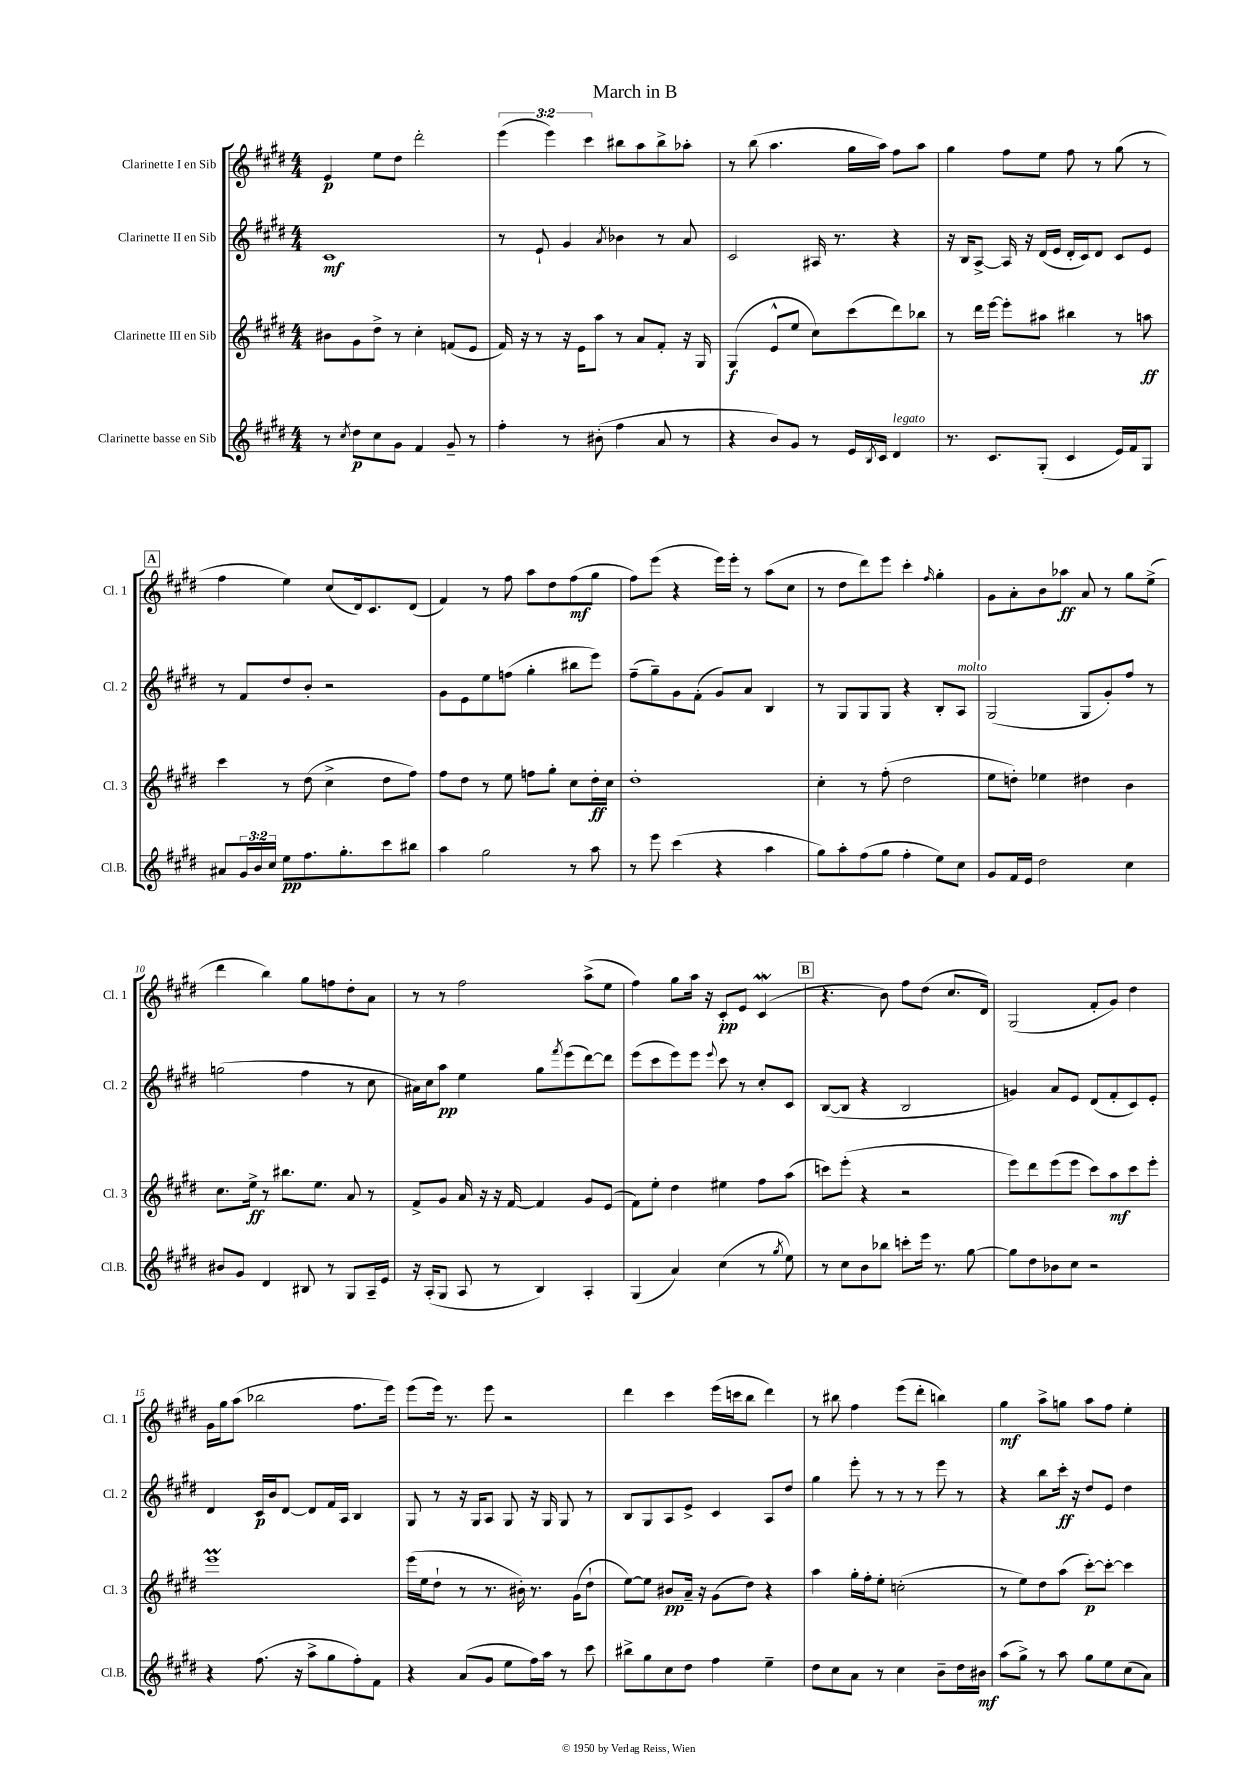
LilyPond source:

\header { title = "March in B" }
<<
\new StaffGroup <<
\new Staff = "s0" \with { instrumentName = "Clarinette I en Sib" shortInstrumentName = "Cl. 1" } {
    \clef treble \key e \major \numericTimeSignature \time 4/4 \override Staff.TupletNumber.text = #tuplet-number::calc-fraction-text
    e'4\p e''8 dis''8 dis'''2-. |
    \tuplet 3/2 { e'''4( e'''4) cis'''4 } bis''8 a''8 bis''8-> aes''8-. |
    r8 b''8( a''4. gis''16 a''16) fis''8 a''8 |
    gis''4 fis''8 e''8 fis''8 r8 gis''8( r8 |
    \mark \markup { \box "A" } fis''4 e''4) cis''8( dis'16) cis'8. dis'8( |
    fis'4) r8 fis''8 a''8 dis''8 fis''8\mf( gis''8 |
    fis''8) e'''8( r4 e'''16) e'''16-. r8 a''8( cis''8 |
    r8 dis''8 dis'''8) e'''8 cis'''4-. \grace { fis''16 } gis''4-. |
    gis'8 a'8-. b'8 aes''8\ff a'8 r8 gis''8 e''8->( |
    dis'''4 b''4) gis''8 f''8 dis''8-. a'8 |
    r8 r8 fis''2 a''8->( e''8 |
    fis''4) gis''8 a''16 r16 cis'8-.\pp e'8 cis'4\mordent( |
    \mark \markup { \box "B" } r4. b'8) fis''8 dis''8( cis''8. dis'16) |
    gis2( fis'8-. gis'8) dis''4 |
    gis'16 gis''16 a''8( bes''2 fis''8. e'''16) |
    e'''8( e'''16) r8. e'''8 r2 |
    dis'''4 cis'''4 e'''16( c'''16 b''8 dis'''4) |
    r8 bis''8 fis''4 e'''8( dis'''8-. b''4) |
    gis''4\mf a''8-> g''8 a''8 fis''8 e''4-. \bar "|." |
}
\new Staff = "s1" \with { instrumentName = "Clarinette II en Sib" shortInstrumentName = "Cl. 2" } {
    \clef treble \key e \major \numericTimeSignature \time 4/4
    cis'1\mf |
    r8 e'8-! gis'4 \acciaccatura { a'8 } bes'4 r8 a'8 |
    cis'2 ais16 r8. r4 |
    r16 b16 a8~-> a16 r16 dis'16( e'16 dis'16-. cis'16) dis'8 cis'8 e'8 |
    \mark \markup { \box "A" } r8 fis'8 dis''8 b'8-. r2 |
    gis'8 e'8 e''8 f''8( gis''4-. bis''8 e'''8) |
    fis''8--( gis''8--) gis'8 fis'8-.( gis'8) a'8 b4 |
    r8 gis8 gis8 gis8 r4 b8-. a8^\markup { \italic "molto" } |
    gis2( gis8 gis'8-.) fis''8 r8 |
    g''2( fis''4 r8 cis''8 |
    ais'16) cis''16 a''8\pp e''4 gis''8 \acciaccatura { fis'''8 } e'''8( dis'''8~) dis'''8 |
    e'''8( cis'''8 e'''8) e'''8 \appoggiatura { e'''8 } cis'''8 r8 cis''8-. cis'8 |
    \mark \markup { \box "B" } b8~( b8 r4 b2 |
    g'4) a'8 e'8 dis'8( fis'8-. cis'8) e'8-. |
    dis'4 cis'16\p b'16 dis'8~ dis'8 fis'16 a16 b4 |
    gis8 r8 r16 gis16 a8 gis8 r16 gis16 gis8 r8 |
    b8 gis8 a8 e'8-> cis'4 a8 dis''8 |
    gis''4 e'''8-. r8 r8 r8 e'''8 r8 |
    r4 b''8 cis'''16-.\ff r16 dis''8 e'8 dis''4 \bar "|." |
}
\new Staff = "s2" \with { instrumentName = "Clarinette III en Sib" shortInstrumentName = "Cl. 3" } {
    \clef treble \key e \major \numericTimeSignature \time 4/4
    bis'8 gis'8 dis''8-> r8 cis''4-. f'8( e'8 |
    fis'16) r16 r8 r16 e'16 a''8 r8 a'8 fis'8-. r16 gis16 |
    gis4\f( e'8-^ e''8 cis''8) cis'''8( dis'''8) bes''8 |
    r8 dis'''16 e'''16~ e'''8-. ais''8 bis''4 r8 a''8\ff |
    \mark \markup { \box "A" } cis'''4 r8 dis''8( cis''4-> dis''8 fis''8) |
    fis''8 dis''8 r8 e''8 f''8 gis''8-. cis''8 dis''16-.\ff cis''16 |
    dis''1-. |
    cis''4-. r8 fis''8-.( dis''2 |
    e''8 d''8-.) ees''4 dis''4 b'4 |
    cis''8. e''16->\ff r8 bis''8. e''8. a'8 r8 |
    fis'8-> gis'8 a'16 r16 r16 fis'16~ fis'4 gis'8 e'8( |
    fis'8) e''8-. dis''4 eis''4 fis''8 a''8( |
    \mark \markup { \box "B" } c'''8) e'''8-.( r4 r2 |
    e'''8) dis'''8 e'''8( e'''8 cis'''8) a''8\mf cis'''8 e'''8-. |
    e'''1\prall |
    e'''16( e''16 dis''8-! r8 r8. bis'16-.) r8. gis'16( dis''8-! |
    e''8~) e''8 bis'8\pp a'16-- r16 gis'8( dis''8) r4 |
    a''4 gis''16-. fis''16-. e''8-. c''2-.( |
    r8 e''8) dis''8 a''8( cis'''8~-.\p) cis'''8~-. cis'''4 \bar "|." |
}
\new Staff = "s3" \with { instrumentName = "Clarinette basse en Sib" shortInstrumentName = "Cl.B." } {
    \clef treble \key e \major \numericTimeSignature \time 4/4 \override Staff.TupletNumber.text = #tuplet-number::calc-fraction-text
    r8 \acciaccatura { cis''8 } dis''8\p cis''8 gis'8 fis'4 gis'8-- r8 |
    fis''4-. r8 bis'8-.( fis''4 a'8 r8 |
    r4 b'8) gis'8 r8 e'16 \acciaccatura { b8 } cis'16 dis'4^\markup { \italic "legato" } |
    r8. cis'8. gis8-.( cis'4 e'16) fis'16 gis8 |
    \mark \markup { \box "A" } ais'8 \tuplet 3/2 { gis'16 b'16 cis''16 } e''8\pp fis''8. gis''8.-. cis'''8 bis''8 |
    a''4 gis''2 r8 a''8 |
    r8 e'''8 cis'''4( r4 a''4 |
    gis''8) a''8-. fis''8( gis''8 fis''4-. e''8) cis''8 |
    gis'8 fis'16 e'16 dis''2 cis''4 |
    bis'8 gis'8 dis'4 bis8 r8 gis8 a16-- e'16 |
    r16 a16-.( gis8 a8 r8 b4) a4-. |
    gis4( a'4) cis''4( r8 \acciaccatura { gis''8 } e''8) |
    \mark \markup { \box "B" } r8 cis''8 b'8 bes''8 c'''8-. e'''16 r8. gis''8~ |
    gis''8 dis''8 bes'8 cis''8 r2 |
    r4 fis''8.( r16 a''8-> gis''8 fis''8-.) fis'8 |
    r4 a'8( gis'8 e''8 fis''16) a''16 r8 cis'''8 |
    bis''8-> gis''8 cis''8 dis''8 fis''4 e''4-- |
    dis''8 cis''8 a'8 r8 cis''4 b'8-- dis''16 bis'16\mf |
    a''8( gis''8->) r8 a''8 gis''8 e''8 cis''8( a'8) \bar "|." |
}
>>
>>
